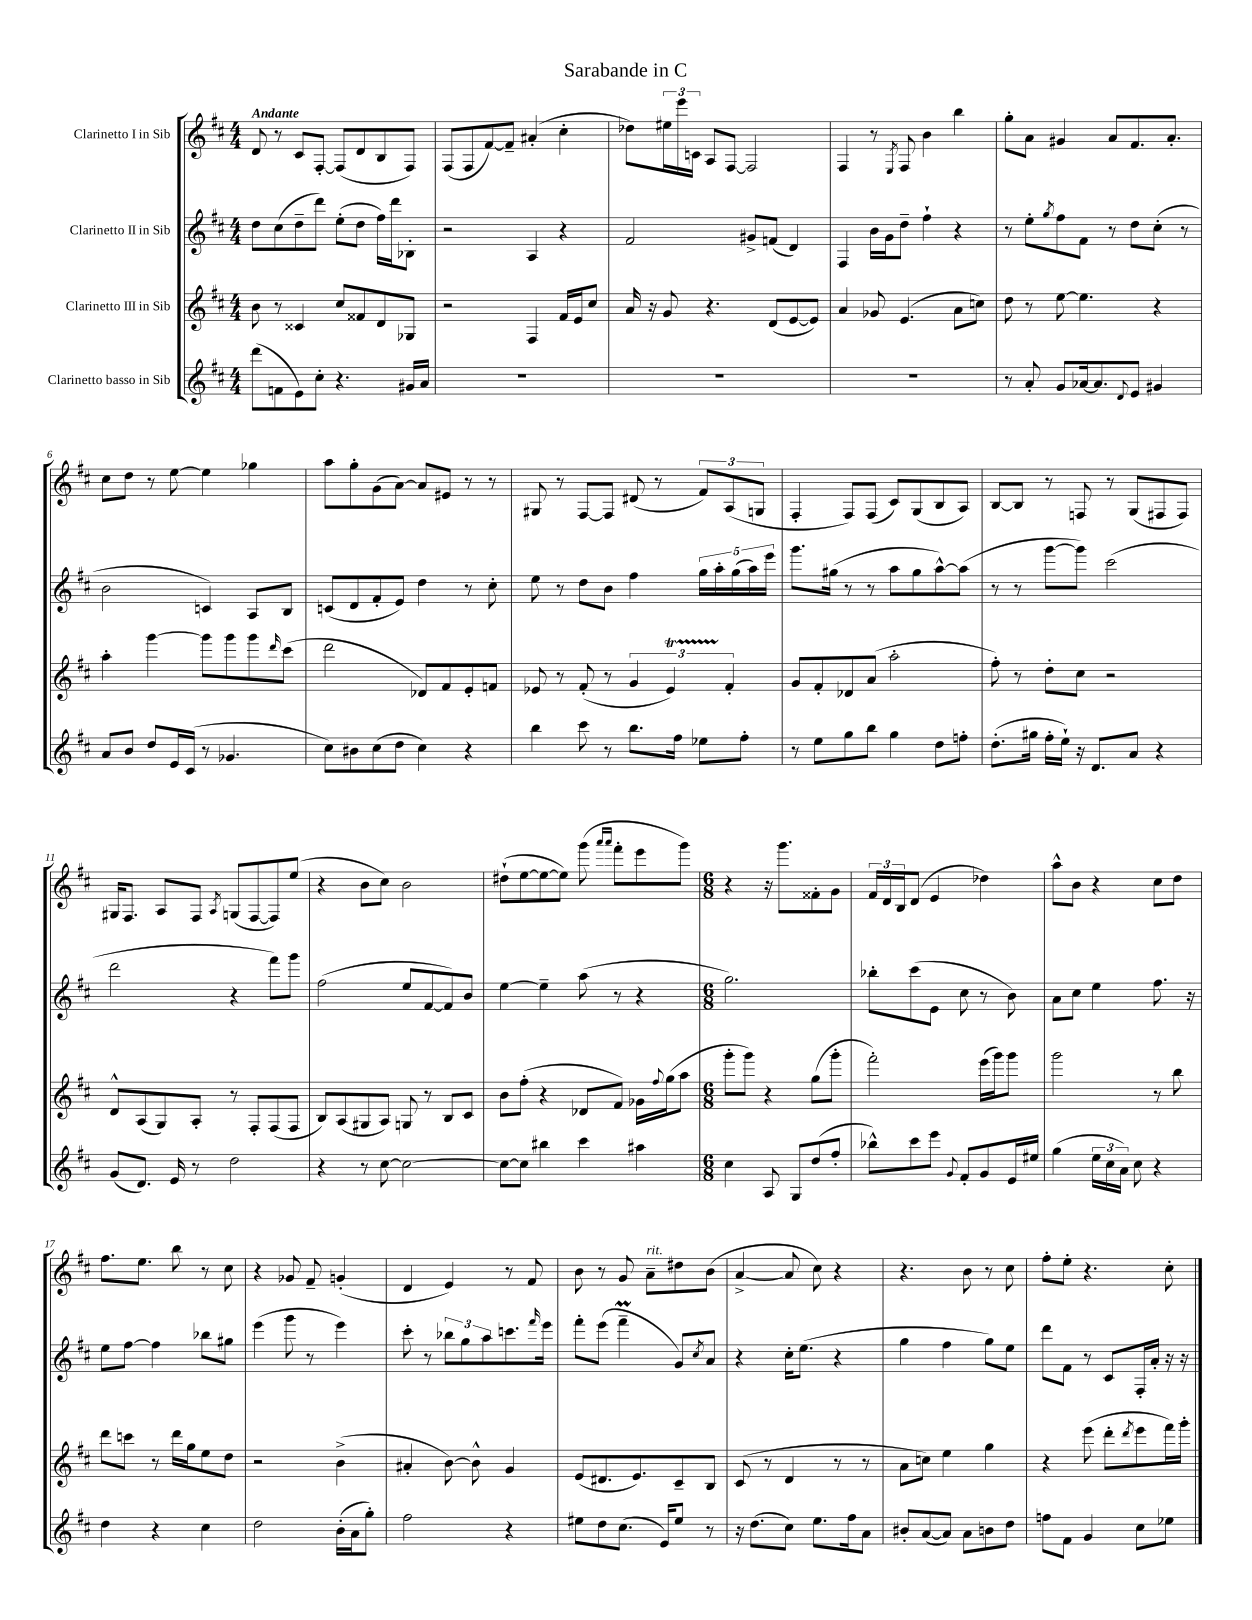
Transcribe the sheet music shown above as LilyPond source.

\header { title = "Sarabande in C" }
<<
\new StaffGroup <<
\new Staff = "s0" \with { instrumentName = "Clarinetto I in Sib" } {
    \clef treble \key d \major \numericTimeSignature \time 4/4 \tempo "Andante"
    d'8 r8 cis'8 fis8~-. fis8( d'8 b8 fis8) |
    fis8( fis8 fis'8~) fis'8-- ais'4-.( cis''4-. |
    des''8) \tuplet 3/2 { eis''16 e'''16 c'16 } a8 fis8~ fis2 |
    fis4 r8 \acciaccatura { e8 } fis8 b'4 b''4 |
    g''8-. a'8 gis'4 a'8 fis'8. a'8.-. |
    cis''8 d''8 r8 e''8~ e''4 ges''4 |
    a''8 g''8-. g'8( a'8~) a'8 eis'8 r8 r8 |
    gis8 r8 fis8~ fis8 dis'8( r8 \tuplet 3/2 { fis'8) a8( g8 } |
    fis4-. fis8) fis8( cis'8) g8( b8 a8) |
    b8~ b8 r8 f8 r8 g8( fis8 fis8) |
    gis16 fis8. a8 fis8 \acciaccatura { a8 } g8( fis8~ fis8) e''8( |
    r4 b'8 cis''8) b'2 |
    dis''8-!( e''8~ e''8~ e''8) g'''8( \grace { a'''16 a'''16 } fis'''8-. e'''8 g'''8) |
    \numericTimeSignature \time 6/8 r4 r16 g'''8. fisis'8-. g'8 |
    \tuplet 3/2 { fis'16 d'16 b16 } d'8( e'4 des''4) |
    a''8-^ b'8 r4 cis''8 d''8 |
    fis''8. e''8. b''8 r8 cis''8 |
    r4 ges'8 fis'8-- g'4-.( |
    d'4 e'4) r8 fis'8 |
    b'8 r8 g'8 a'8--^\markup { \italic "rit." } dis''8 b'8( |
    a'4~-> a'8 cis''8) r4 |
    r4. b'8 r8 cis''8 |
    fis''8-. e''8-. r4. cis''8-. \bar "|." |
}
\new Staff = "s1" \with { instrumentName = "Clarinetto II in Sib" } {
    \clef treble \key d \major \numericTimeSignature \time 4/4
    d''8 cis''8( d''8-- d'''8) e''8-.( d''8 fis''16) d'''16 bes8-. |
    r2 a4 r4 |
    fis'2 gis'8-> f'8( d'4) |
    fis4 b'16 g'16 d''8-- fis''4-! r4 |
    r8 e''8-. \acciaccatura { g''8 } fis''8 fis'8 r8 d''8 cis''8-.( r8 |
    b'2 c'4) a8 b8 |
    c'8( d'8 fis'8-. e'8) d''4 r8 cis''8-. |
    e''8 r8 d''8 b'8 fis''4 \tuplet 5/4 { g''16 a''16-. g''16( a''16) e'''16 } |
    g'''8. gis''16( r8 r8 a''8 gis''8 a''8~-^) a''8( |
    r8 r8 g'''8~ g'''8) cis'''2( |
    d'''2 r4 fis'''8) g'''8 |
    fis''2( e''8 fis'8~ fis'8) b'8 |
    e''4~ e''4-- a''8( r8 r4 |
    \numericTimeSignature \time 6/8 g''2.) |
    bes''8-. cis'''8( e'8 cis''8 r8 b'8) |
    a'8 cis''8 e''4 fis''8. r16 |
    e''8 fis''8~ fis''4 bes''8 gis''8 |
    e'''4( g'''8 r8 e'''4) |
    cis'''8-. r8 \tuplet 3/2 { bes''8 g''8 a''8 } c'''8. \grace { fis'''16 } e'''16 |
    fis'''8-. e'''8( fis'''4--\prall g'8) \acciaccatura { cis''8 } a'8 |
    r4 cis''16-. e''8.( r4 |
    g''4 fis''4 g''8) e''8 |
    d'''8 fis'8 r8 cis'8 fis16-. a'16-. r16 r16 \bar "|." |
}
\new Staff = "s2" \with { instrumentName = "Clarinetto III in Sib" } {
    \clef treble \key d \major \numericTimeSignature \time 4/4
    b'8 r8 cisis'4 cis''8 fisis'8 d'8 ges8 |
    r2 fis4 fis'16 e'16 cis''8 |
    a'16 r16 g'8 r4. d'8( e'8~ e'8) |
    a'4 ges'8 e'4.( a'8 c''8) |
    d''8 r8 e''8~ e''4. r4 |
    a''4-. g'''4~ g'''8 g'''8 g'''8 \grace { d'''16 } cis'''8( |
    d'''2 des'8) fis'8 e'8-. f'8 |
    ees'8 r8 fis'8-.( r8 \tuplet 3/2 { g'4 ees'4\startTrillSpan) fis'4-.\stopTrillSpan } |
    g'8 fis'8-. des'8 a'8( a''2-. |
    fis''8-.) r8 d''8-. cis''8 r2 |
    d'8-^ a8( g8) a8-. r8 fis8-. fis8( fis8 |
    b8) a8( gis8 a8) g8 r8 b8 cis'8 |
    b'8 fis''8-.( r4 des'8 fis'8) ges'16 \appoggiatura { fis''8 } g''16( a''8 |
    \numericTimeSignature \time 6/8 g'''8-. g'''8) r4 g''8( g'''8-. |
    fis'''2-.) e'''16( g'''16) g'''8 |
    g'''2 r8 b''8 |
    d'''8 c'''8 r8 d'''16 g''16 e''8 d''8 |
    r2 b'4->( |
    ais'4-. b'8~) b'8-^ g'4 |
    e'8( dis'8. e'8.) cis'8-- b8 |
    cis'8( r8 d'4 r8 r8 |
    a'8 c''8) e''4 g''4 |
    r4 e'''8( d'''8-. \acciaccatura { d'''8 } e'''8 fis'''16) g'''16-. \bar "|." |
}
\new Staff = "s3" \with { instrumentName = "Clarinetto basso in Sib" } {
    \clef treble \key d \major \numericTimeSignature \time 4/4
    d'''8( f'8 e'8) cis''8-. r4. gis'16 a'16 |
    R1 |
    R1 |
    R1 |
    r8 a'8-. g'8 aes'16~ aes'8. \appoggiatura { d'8 } e'8 gis'4 |
    a'8 b'8 d''8 e'16 cis'16( r8 ges'4. |
    cis''8) bis'8 cis''8( d''8 cis''4) r4 |
    b''4 cis'''8 r8 b''8. fis''16 ees''8 fis''8-. |
    r8 e''8 g''8 b''8 g''4 d''8 f''8-. |
    d''8.-.( gis''16 fis''16-. e''16-!) r16 d'8. a'8 r4 |
    g'8( d'8.) e'16 r8 d''2 |
    r4 r8 cis''8~ cis''2~ |
    cis''8~ cis''8 bis''4 cis'''4 ais''4 |
    \numericTimeSignature \time 6/8 cis''4 a8 g8 d''8( fis''8-. |
    bes''8-^) cis'''8 e'''8 \appoggiatura { g'8 } fis'8-. g'8 e'16 eis''16 |
    g''4( \tuplet 3/2 { e''16 cis''16 a'16) } cis''8 r4 |
    d''4 r4 cis''4 |
    d''2 b'16-.( a'16 g''8-.) |
    fis''2 r4 |
    eis''8 d''8 cis''8.( e'16) eis''8 r8 |
    r16 d''8.( cis''8) e''8. fis''16 a'8 |
    bis'8-. a'8~( a'8) a'8 b'8 d''8 |
    f''8 fis'8 g'4 cis''8 ees''8 \bar "|." |
}
>>
>>
